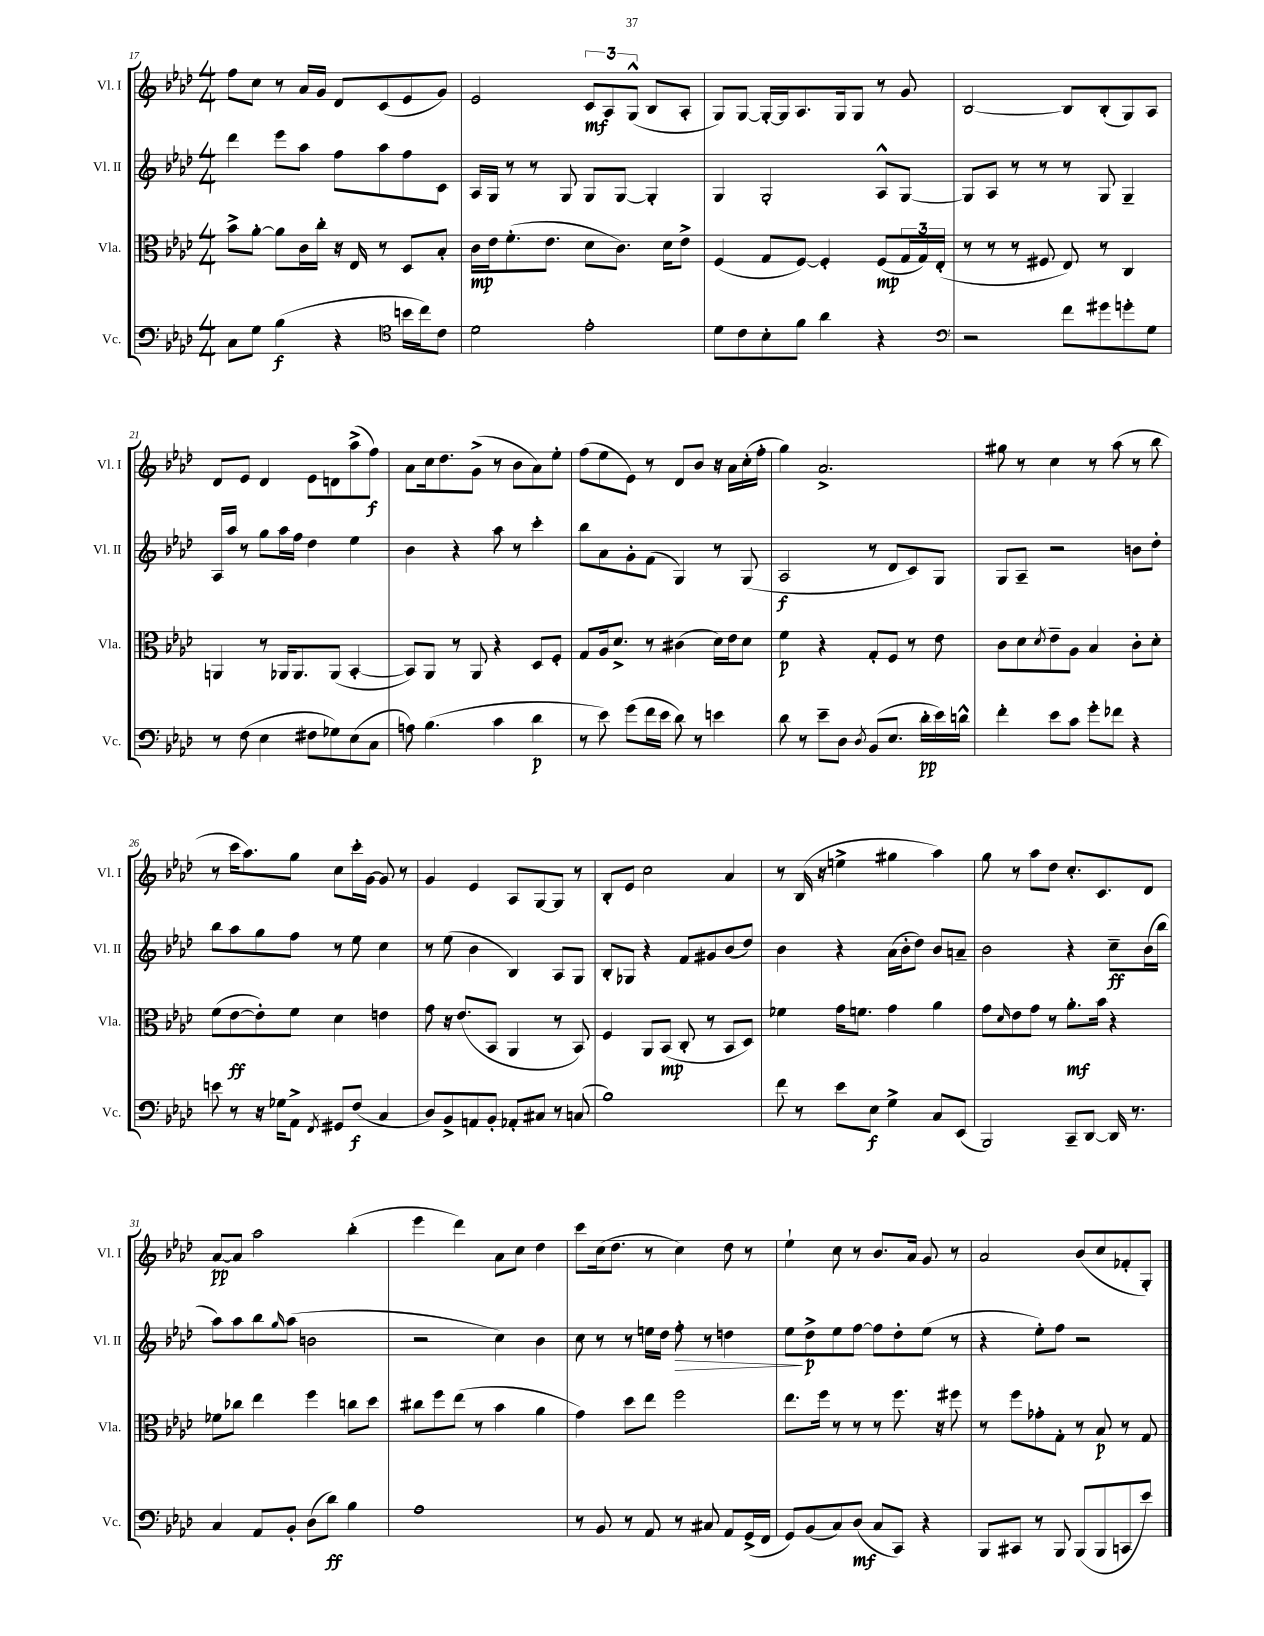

**kern	**kern	**kern	**kern
*staff4	*staff3	*staff2	*staff1
*clefF4	*clefC3	*clefG2	*clefG2
*k[b-e-a-d-]	*k[b-e-a-d-]	*k[b-e-a-d-]	*k[b-e-a-d-]
*M4/4	*M4/4	*M4/4	*M4/4
8C	8b-^	4ddd-	8ff
8G	[8a-'	.	8cc
(4B-	8a-]	8eee-	8r
.	16c	8aa-	16a-
.	16cc'	.	16g
4r	16r	8ff	8d-
.	16E-	.	.
.	8r	8aa-	(8c
*clefC4	*	*	*
16b	8D-	8ff	8e-
16cc)	.	.	.
8c	8B-'	8c	8g)
=	=	=	=
2d-	16c	16A-	2e-
.	16e-	16G	.
.	(8.f'	8r	.
.	.	8r	.
.	8.e-	.	.
.	.	8G	.
2e-'	8d-	8G	12c
.	.	.	12A-
.	8.c)	[8G	.
.	.	.	(12G^^
.	.	4G']	8B-
.	16d-	.	.
.	8e-^	.	8A-'
=	=	=	=
8d-	(4F	4G	8G)
8c	.	.	[8G
8B-'	8G	2G'	16G'_
.	.	.	16G]
8f	[8F)	.	8.A-
4a-	4F']	.	.
.	.	.	16G
.	.	.	8G
4r	(8F	8A-^^	8r
.	24G	[8G	8g
.	24G)	.	.
.	(24E-'	.	.
=	=	=	=
*clefF4	*	*	*
2r	8r	8G]	[2B-
.	8r	8A-	.
.	8r	8r	.
.	8F#	8r	.
8f	8E-)	8r	8B-]
8g#	8r	8G	(8B-'
8g'	4C	4G~	8G)
8G	.	.	8A-
=	=	=	=
8r	4AA	16A-	8d-
.	.	16aa-	.
(8F	.	8r	8e-
4E-	8r	8gg	4d-
.	16AA-	16aa-	.
.	8.AA-	16ff	.
8F#	.	4dd-	8e-
8G-)	(8AA-	.	8d
(8E-	[4BB-'	4ee-	(8aa-^
8C	.	.	8ff)
=	=	=	=
8A)	8BB-])	4b-	8a-
(4.B-	8AA-	.	16cc
.	.	.	8.dd-
.	8r	4r	.
.	8AA-	.	(8g^
4c	4r	8aa-	8r
.	.	8r	8b-
4d-	8D-	4ccc'	8a-)
.	8F'	.	8ee-'
=	=	=	=
8r	8G	8bb-	(8ff
8e-)	16A-	8a-	8ee-
.	8.d-^	.	.
(8g	.	8g'	8e-)
16f	8r	(8f	8r
16e-	.	.	.
8d-)	(4c#	4G)	8d-
8r	.	.	8b-
4e	16d-)	8r	16r
.	16e-	.	16a-
.	8d-	(8G	(16cc'
.	.	.	16ff'
=	=	=	=
8d-	4f	2A-	4gg)
8r	.	.	.
8e-~	4r	.	2.a-^
8D-	.	.	.
8qD-	.	.	.
(8BB-	8G'	8r	.
8.E-	8F	8d-	.
.	8r	8c)	.
16d-'	.	.	.
16e-)	8e-	8G	.
16d^^	.	.	.
=	=	=	=
4f'	8c	8G	8gg#
.	8d-	8A-~	8r
.	8qd-	.	.
8e-	8e-~	2r	4cc
8c	8A-	.	.
8g'	4B-	.	8r
8f-	.	.	(8aa-
4r	8c'	8b	8r
.	8d-'	8dd-'	8bb-
=	=	=	=
8e	(8f	8bb-	8r
8r	[8e-	8aa-	16ccc
.	.	.	8.aa-)
16r	8e-'])	8gg	.
16G-	.	.	.
8AA-^	8f	8ff	8gg
8qFF	.	.	.
8GG#	4d-	8r	8cc
(8F	.	8ee-	16ccc'
.	.	.	[16g
4C	4e	4cc	8g]
.	.	.	8r
=	=	=	=
8D-)	8g	8r	4g
8BB-^	16r	(8ee-	.
.	(8.e-	.	.
8AA	.	4b-	4e-
8BB-'	8BB-	.	.
8AA-'	4AA-	4B-)	8A-
8C#	.	.	[8G
8r	8r	8A-	8G]
(8C	8BB-)	8G	8r
=	=	=	=
1B-)	4F	8B-'	8B-'
.	.	8G-	8e-
.	8AA-	4r	2cc
.	(8BB-	.	.
.	8C'	8f	.
.	8r	8g#	.
.	8BB-	(8b-	4a-
.	8D-)	8dd-)	.
=	=	=	=
8f	4f-	4b-	8r
8r	.	.	(16B-
.	.	.	16r
8e-	16g	4r	4ee^
.	8.f	.	.
8E-	.	.	.
4G^	4g	(16a-	4gg#
.	.	16b-'	.
.	.	8dd-)	.
8C	4a-	8b-	4aa-)
(8EE-	.	8a~	.
=	=	=	=
2BBB-)	8g	2b-	8gg
.	16qqd-	.	.
.	8e-	.	8r
.	8g	.	8aa-
.	8r	.	8dd-
8CC~	8.a-'	4r	8.cc'
[8DD-	.	.	.
.	16b-	.	8.c
16DD-]	4r	8cc~	.
8.r	.	.	.
.	.	(16b-	8d-
.	.	16bb-	.
=	=	=	=
4C	8f-	8aa-)	[8a-
.	8cc-	8aa-	8a-]
8AA-	4ee-	8bb-	2aa-
.	.	16qqgg	.
8BB-'	.	(8aa-	.
(8D-	4ff	2b	.
8d-)	.	.	.
4B-	8cc	.	(4bb-'
.	8dd-	.	.
=	=	=	=
1A-	8cc#	2r	4eee-
.	8ff	.	.
.	(8ee-	.	4ddd-)
.	8r	.	.
.	4b-	4cc)	8a-
.	.	.	8cc
.	4a-	4b-	4dd-
=	=	=	=
8r	4g)	8cc	8ccc
8BB-	.	8r	(16cc
.	.	.	8.dd-
8r	8dd-	8r	.
8AA-	8ee-	16ee	8r
.	.	16dd-	.
8r	2ff	8ff'	4cc)
8C#	.	8r	.
8AA-	.	4dd	8dd-
(16GG^	.	.	8r
16FF	.	.	.
=	=	=	=
8GG)	8.ee-	8ee-	4ee-`
(8BB-	.	8dd-^	.
.	16ff	.	.
8C)	8r	8ee-	8cc
(8D-	8r	[8ff	8r
8C	8r	8ff]	8.b-
8CC)	8.ff	8dd-'	.
.	.	.	16a-
4r	.	(8ee-	8g
.	16r	.	.
.	8ff#	8r	8r
=	=	=	=
8BBB-	8r	4r	2a-
8CC#	8ff	.	.
8r	8g-'	8ee-')	.
8BBB-	8G'	8ff	.
(8BBB-	8r	2r	(8b-
8BBB-	8B-	.	8cc
8CC	8r	.	8f-'
8e-)	8G	.	8G')
==	==	==	==
*-	*-	*-	*-
